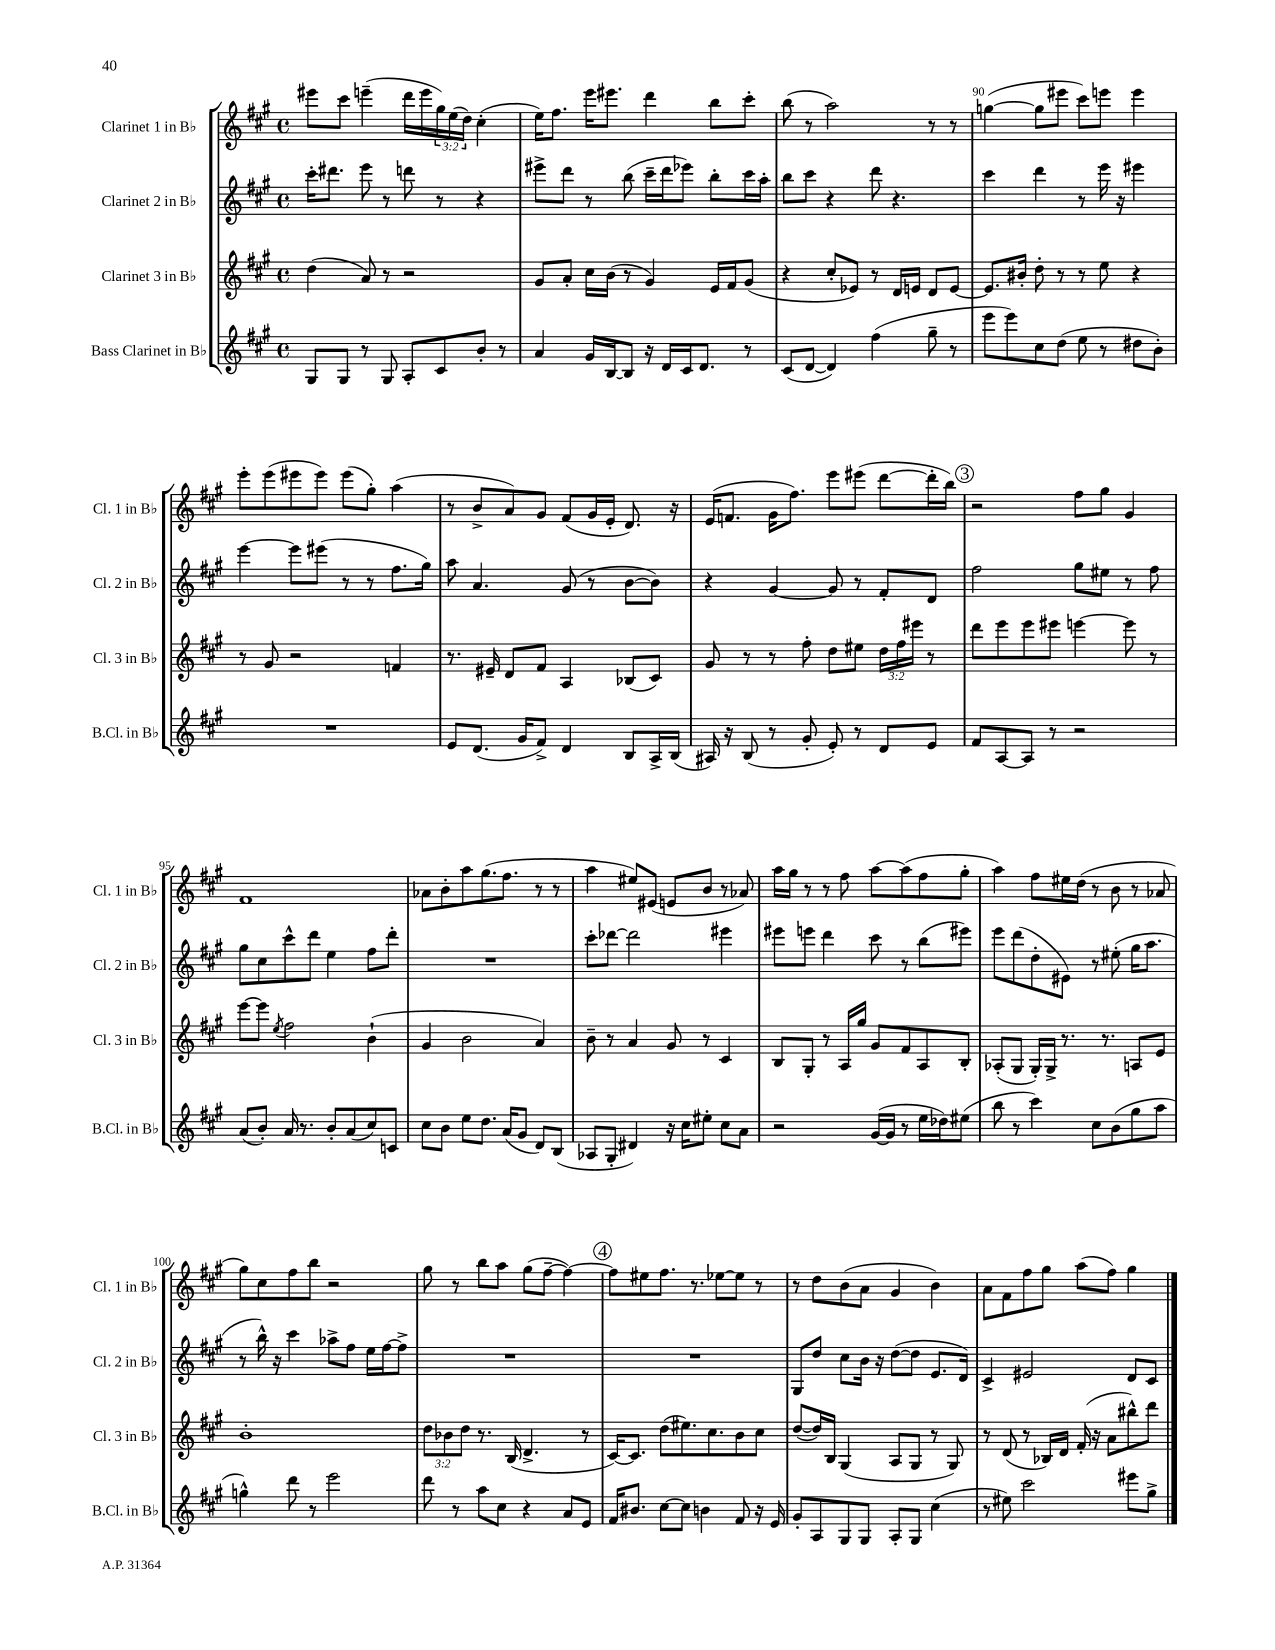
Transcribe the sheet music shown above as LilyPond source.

<<
\new StaffGroup <<
\new Staff = "s0" \with { instrumentName = "Clarinet 1 in Bb" shortInstrumentName = "Cl. 1 in Bb" } {
    \clef treble \key a \major \defaultTimeSignature \time 4/4 \override Staff.TupletNumber.text = #tuplet-number::calc-fraction-text
    eis'''8 cis'''8 e'''4--( d'''16 e'''16 \tuplet 3/2 { gis''16) e''16( d''16) } cis''4-.( |
    e''16) fis''8. e'''16 eis'''8. d'''4 b''8 cis'''8-. |
    b''8( r8 a''2) r8 r8 |
    g''4~( g''8 eis'''8 cis'''8) e'''8 e'''4 |
    e'''8-. e'''8( eis'''8 eis'''8) eis'''8( gis''8-.) a''4( |
    r8 b'8-> a'8) gis'8 fis'8( gis'16 e'16-. d'8.) r16 |
    e'16( f'8. gis'16 fis''8.) e'''8 eis'''8( d'''8~ d'''16-. b''16) |
    \mark \markup { \circle "3" } r2 fis''8 gis''8 gis'4 |
    fis'1 |
    aes'8 b'8-. a''8 gis''8.( fis''8. r8 r8 |
    a''4 eis''8) eis'8( e'8 b'8 r8 aes'8) |
    a''16 gis''16 r8 r8 fis''8 a''8~ a''8( fis''8 gis''8-. |
    a''4) fis''8 eis''16 d''16( r8 b'8 r8 aes'8 |
    gis''8) cis''8 fis''8 b''8 r2 |
    gis''8 r8 b''8 a''8 gis''8( fis''8~-- fis''4~) |
    \mark \markup { \circle "4" } fis''8 eis''8 fis''8. r8. ees''8~ ees''8 r8 |
    r8 d''8 b'8( a'8 gis'4 b'4) |
    a'8 fis'8 fis''8 gis''8 a''8( fis''8) gis''4 \bar "|." |
}
\new Staff = "s1" \with { instrumentName = "Clarinet 2 in Bb" shortInstrumentName = "Cl. 2 in Bb" } {
    \clef treble \key a \major \defaultTimeSignature \time 4/4
    cis'''16-. dis'''8. e'''8 r8 d'''8 r8 r4 |
    eis'''8-> d'''8 r8 b''8( cis'''16-- d'''16 ees'''8) b''8-. cis'''16 a''16-. |
    b''8 cis'''8 r4 d'''8 r4. |
    cis'''4 d'''4 r8 e'''16 r16 eis'''4 |
    e'''4~ e'''8 eis'''8( r8 r8 fis''8. gis''16) |
    a''8 a'4. gis'8( r8 b'8~ b'8) |
    r4 gis'4~ gis'8 r8 fis'8-. d'8 |
    \mark \markup { \circle "3" } fis''2 gis''8 eis''8 r8 fis''8 |
    gis''8 cis''8 cis'''8-^ d'''8 e''4 fis''8 d'''8-. |
    R1 |
    cis'''8-. des'''8~ des'''2 eis'''4 |
    eis'''8 e'''8 d'''4 cis'''8 r8 b''8( eis'''8) |
    e'''8 d'''8( d''8-. eis'8) r8 eis''8-.( gis''16 a''8. |
    r8 b''16-^) r16 cis'''4 aes''8-> fis''8 e''16 fis''16~ fis''8-> |
    R1 |
    \mark \markup { \circle "4" } R1 |
    gis8 d''8 cis''8 b'16 r16 d''8~( d''8 e'8. d'16) |
    cis'4-> eis'2 d'8 cis'8 \bar "|." |
}
\new Staff = "s2" \with { instrumentName = "Clarinet 3 in Bb" shortInstrumentName = "Cl. 3 in Bb" } {
    \clef treble \key a \major \defaultTimeSignature \time 4/4 \override Staff.TupletNumber.text = #tuplet-number::calc-fraction-text
    d''4( a'8) r8 r2 |
    gis'8 a'8-. cis''16 b'16( r8 gis'4) e'16 fis'16 gis'8( |
    r4 cis''8-. ees'8) r8 d'16 e'16 d'8 e'8~ |
    e'8. bis'16-. d''8-. r8 r8 e''8 r4 |
    r8 gis'8 r2 f'4 |
    r8. eis'16-- d'8 fis'8 a4 bes8( cis'8) |
    gis'8 r8 r8 fis''8-. d''8 eis''8 \tuplet 3/2 { d''16 fis''16 eis'''16 } r8 |
    \mark \markup { \circle "3" } d'''8 e'''8 e'''8 eis'''8 e'''4~ e'''8 r8 |
    e'''8~ e'''8 \acciaccatura { e''8 } fis''2 b'4-!( |
    gis'4 b'2 a'4) |
    b'8-- r8 a'4 gis'8 r8 cis'4 |
    b8 gis8-. r8 a16 gis''16 gis'8 fis'8 a8 b8-. |
    aes8-.( gis8 gis16-.) gis16-> r8. r8. a8 e'8 |
    b'1-. |
    \tuplet 3/2 { d''8 bes'8 d''8 } r8. b16( d'4.-> r8 |
    \mark \markup { \circle "4" } cis'16~) cis'8. d''8( eis''8.) cis''8. b'8 cis''8 |
    d''8~( d''16) b16 gis4( a8 gis8 r8 gis8) |
    r8 d'8( r8 bes16) d'16 fis'16-.( r16 a'8 bis''8-^) d'''8 \bar "|." |
}
\new Staff = "s3" \with { instrumentName = "Bass Clarinet in Bb" shortInstrumentName = "B.Cl. in Bb" } {
    \clef treble \key a \major \defaultTimeSignature \time 4/4
    gis8 gis8 r8 gis8 a8-. cis'8 b'8-. r8 |
    a'4 gis'16 b16~ b8 r16 d'16 cis'16 d'8. r8 |
    cis'8( d'8~ d'4) fis''4( gis''8-- r8 |
    e'''8 e'''8) cis''8 d''8( e''8 r8 dis''8 b'8-.) |
    R1 |
    e'8 d'8.( gis'16 fis'8->) d'4 b8 a16-> b16( |
    ais16) r16 b8( r8 gis'8-. e'8-.) r8 d'8 e'8 |
    \mark \markup { \circle "3" } fis'8 a8~ a8 r8 r2 |
    a'8( b'8-.) a'16 r8. b'8-. a'8( cis''8) c'8 |
    cis''8 b'8 e''8 d''8. a'16( gis'8 d'8) b8( |
    aes8 gis8-. dis'4) r16 cis''16 eis''8-. cis''8 a'8 |
    r2 gis'16~( gis'16 r8 e''16 des''16) eis''8( |
    b''8 r8 cis'''4) cis''8 b'8( gis''8 a''8 |
    g''4-^) d'''8 r8 e'''2 |
    d'''8 r8 a''8 cis''8 r4 a'8 e'8 |
    \mark \markup { \circle "4" } fis'16 bis'8. cis''8~ cis''8 b'4 fis'8 r16 e'16 |
    gis'8-. a8 gis8 gis8 a8-. gis8 cis''4( |
    r8 eis''8) cis'''2 eis'''8 gis''8-> \bar "|." |
}
>>
>>
\layout { \context { \Score currentBarNumber = #87 \override BarNumber.break-visibility = ##(#f #t #t) barNumberVisibility = #(every-nth-bar-number-visible 5) } }
